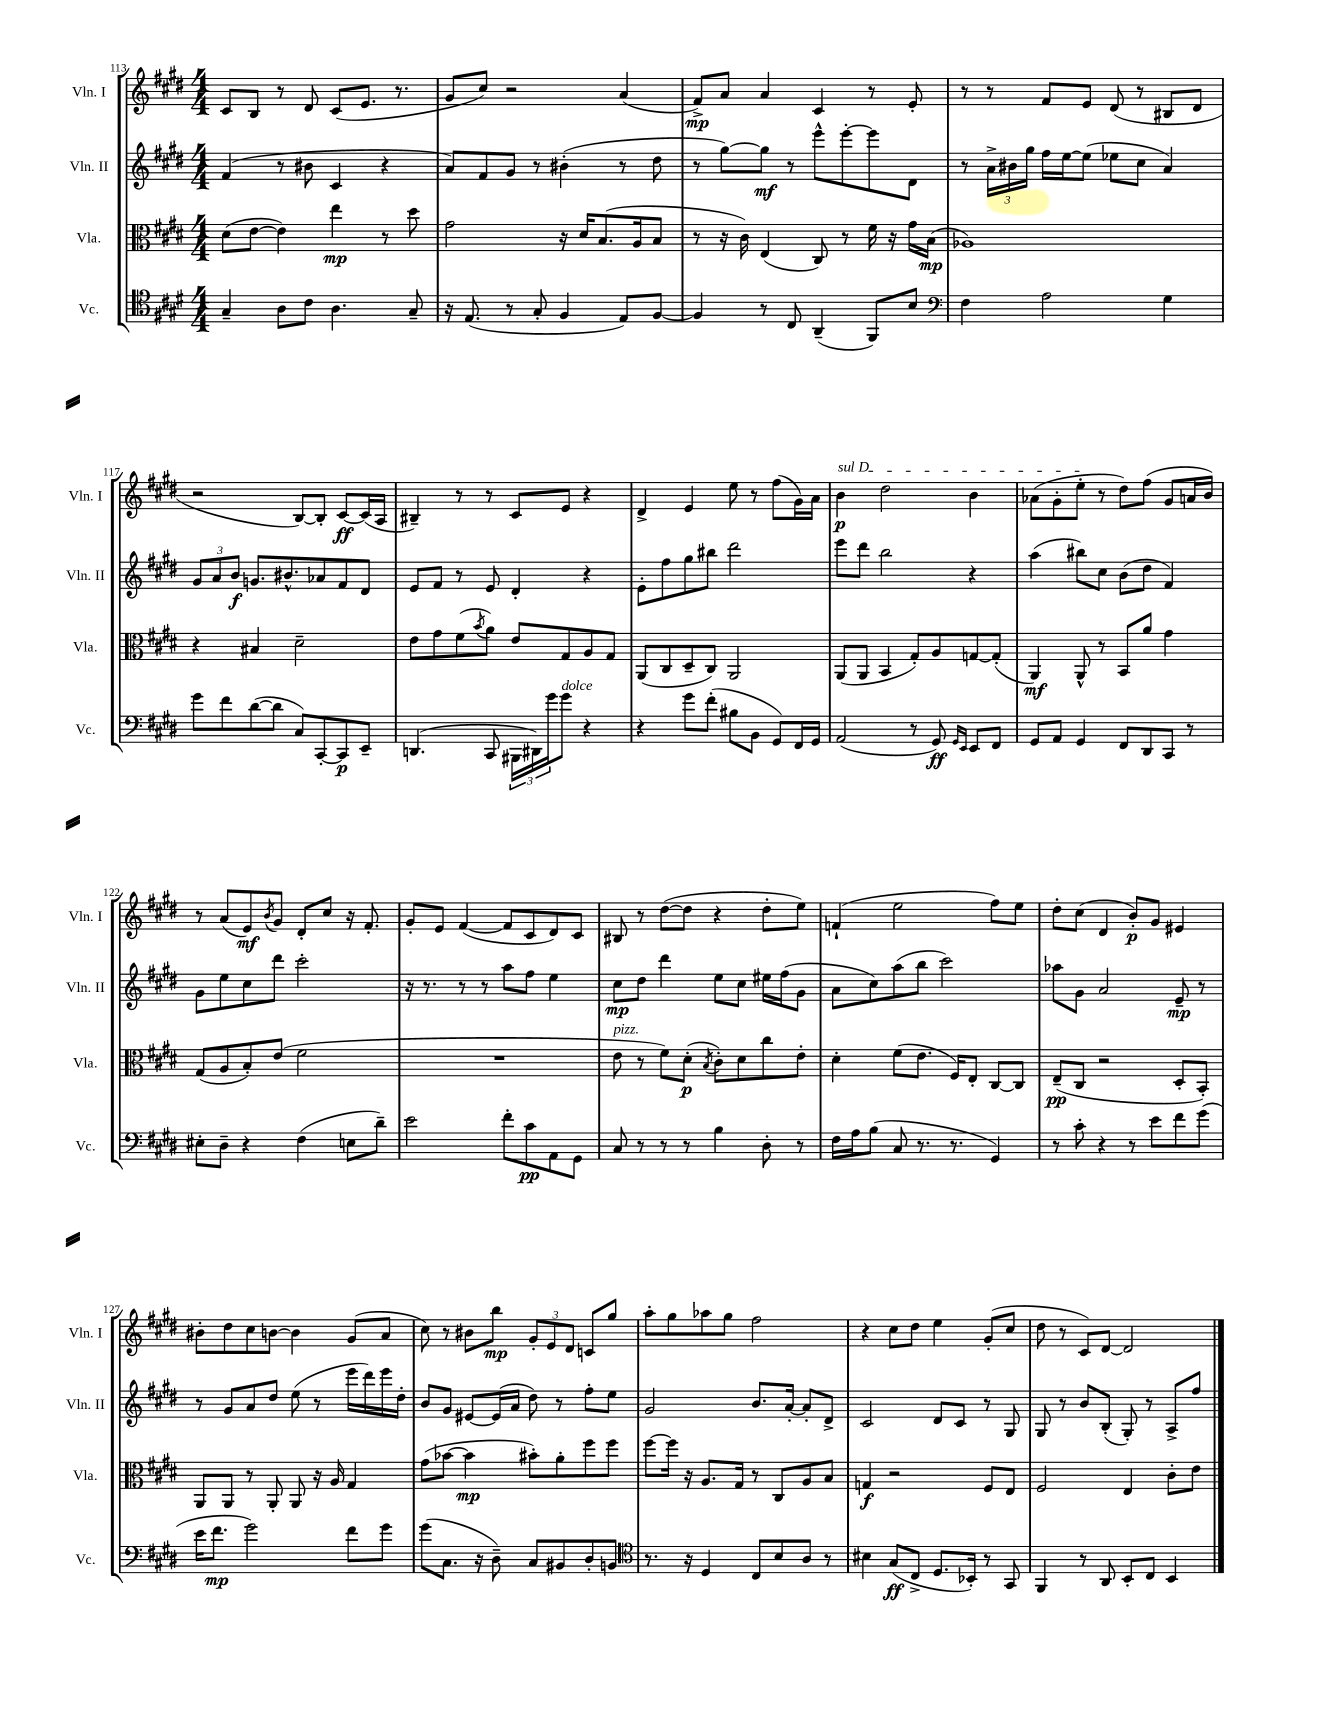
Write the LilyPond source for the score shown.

<<
\new StaffGroup <<
\new Staff = "s0" \with { instrumentName = "Vln. I" shortInstrumentName = "Vln. I" } {
    \clef treble \key e \major \numericTimeSignature \time 4/4
    cis'8 b8 r8 dis'8 cis'8( e'8. r8. |
    gis'8 cis''8) r2 a'4( |
    fis'8->\mp) a'8 a'4 cis'4 r8 e'8-. |
    r8 r8 fis'8 e'8 dis'8( r8 bis8 dis'8 |
    r2 b8~) b8-. cis'8~\ff cis'16( a16 |
    bis4--) r8 r8 cis'8 e'8 r4 |
    dis'4-> e'4 e''8 r8 fis''8( gis'16) a'16 |
    \once \override TextSpanner.bound-details.left.text = \markup { \italic "sul D" } b'4\p\startTextSpan dis''2 b'4 |
    aes'8( gis'8-. e''8-.\stopTextSpan r8 dis''8) fis''8( gis'8 a'16 b'16) |
    r8 a'8( e'8\mf) \acciaccatura { b'8 } gis'8 dis'8-. cis''8 r16 fis'8.-. |
    gis'8-. e'8 fis'4~( fis'8 cis'8 dis'8) cis'8 |
    bis8 r8 dis''8~( dis''8 r4 dis''8-. e''8) |
    f'4-!( e''2 fis''8) e''8 |
    dis''8-. cis''8( dis'4 b'8-.\p) gis'8 eis'4 |
    bis'8-. dis''8 cis''8 b'8~ b'4 gis'8( a'8 |
    cis''8) r8 bis'8 b''8\mp \tuplet 3/2 { gis'8-. e'8 dis'8 } c'8 gis''8 |
    a''8-. gis''8 aes''8 gis''8 fis''2 |
    r4 cis''8 dis''8 e''4 gis'8-.( cis''8 |
    dis''8 r8 cis'8) dis'8~ dis'2 \bar "|." |
}
\new Staff = "s1" \with { instrumentName = "Vln. II" shortInstrumentName = "Vln. II" } {
    \clef treble \key e \major \numericTimeSignature \time 4/4
    fis'4( r8 bis'8 cis'4 r4 |
    a'8) fis'8 gis'8 r8 bis'4-.( r8 dis''8 |
    r8 gis''8~) gis''8\mf r8 e'''8-^ e'''8~-. e'''8 dis'8 |
    r8 \tuplet 3/2 { a'16-> bis'16 gis''16 } fis''16 e''16~ e''8( ees''8 cis''8 a'4) |
    \tuplet 3/2 { gis'8 a'8 b'8\f } g'8. bis'8.-^ aes'8 fis'8 dis'8 |
    e'8 fis'8 r8 e'8 dis'4-. r4 |
    e'8-. fis''8 gis''8 bis''8 dis'''2 |
    e'''8 dis'''8 b''2 r4 |
    a''4( bis''8) cis''8 b'8( dis''8 fis'4) |
    gis'8 e''8 cis''8 dis'''8 cis'''2-. |
    r16 r8. r8 r8 a''8 fis''8 e''4 |
    cis''8\mp dis''8 dis'''4 e''8 cis''8 eis''16 fis''16( gis'8 |
    a'8 cis''8) a''8( b''8 cis'''2) |
    aes''8 gis'8 a'2 e'8--\mp r8 |
    r8 gis'8 a'8 dis''8 e''8( r8 e'''16 dis'''16) e'''16 dis''16-. |
    b'8 gis'8 eis'8~ eis'16( a'16 dis''8) r8 fis''8-. e''8 |
    gis'2 b'8. a'16~-. a'8-. dis'8-> |
    cis'2 dis'8 cis'8 r8 gis8 |
    gis8 r8 b'8 b8-.( gis8-.) r8 a8-> fis''8 \bar "|." |
}
\new Staff = "s2" \with { instrumentName = "Vla." shortInstrumentName = "Vla." } {
    \clef alto \key e \major \numericTimeSignature \time 4/4
    dis'8( e'8~ e'4) e''4\mp r8 dis''8 |
    gis'2 r16 dis'16 b8.( a16 b8 |
    r8 r16 cis'16) e4( cis8) r8 fis'16 r16 gis'16 b16\mp( |
    aes1) |
    r4 bis4 dis'2-- |
    e'8 gis'8 fis'8( \acciaccatura { b'8 } a'8) e'8 gis8 a8 gis8 |
    a,8( cis8 dis8-- cis8) a,2 |
    a,8( a,8 b,4 gis8-.) a8 g8~ g8-.( |
    a,4\mf) a,8-^ r8 b,8 a'8 gis'4 |
    gis8( a8 b8-.) e'8( fis'2 |
    R1 |
    e'8^\markup { \italic "pizz." } r8 fis'8) dis'8-.\p( \acciaccatura { b8 } cis'8-.) dis'8 cis''8 e'8-. |
    dis'4-. fis'8( e'8. fis16) e8-. cis8~ cis8 |
    e8--\pp( cis8 r2 dis8-. b,8-.) |
    a,8 a,8 r8 a,8-. a,8 r16 a16 gis4 |
    gis'8( bes'8~ bes'4\mp bis'8-.) a'8-. fis''8 fis''8 |
    fis''8~ fis''16 r16 a8. gis16 r8 cis8 a8 b8 |
    g4\f r2 fis8 e8 |
    fis2 e4 cis'8-. e'8 \bar "|." |
}
\new Staff = "s3" \with { instrumentName = "Vc." shortInstrumentName = "Vc." } {
    \clef tenor \key e \major \numericTimeSignature \time 4/4
    gis4-- a8 cis'8 a4. gis8-- |
    r16 e8.( r8 gis8-. fis4 e8) fis8~ |
    fis4 r8 cis8 a,4--( fis,8) b8 |
    \clef bass fis4 a2 gis4 |
    gis'8 fis'8 dis'8~( dis'8 cis8) cis,8~-. cis,8\p e,8-- |
    d,4.( cis,8 \tuplet 3/2 { bis,,16 dis,16) gis'16 } gis'8^\markup { \italic "dolce" } r4 |
    r4 gis'8 fis'8-.( bis8 b,8 gis,8) fis,16 gis,16 |
    a,2( r8 gis,8\ff) \grace { gis,16 e,16 } e,8 fis,8 |
    gis,8 a,8 gis,4 fis,8 dis,8 cis,8 r8 |
    eis8-. dis8-- r4 fis4( e8 dis'8--) |
    e'2 fis'8-. cis'8\pp a,8 gis,8 |
    cis8 r8 r8 r8 b4 dis8-. r8 |
    fis16 a16 b8( cis8 r8. r8. gis,4) |
    r8 cis'8-. r4 r8 e'8 fis'8 gis'8( |
    e'16 fis'8.\mp gis'2) fis'8 gis'8 |
    gis'8( cis8. r16 dis8--) cis8 bis,8 dis8-. b,8 |
    \clef tenor r8. r16 dis4 cis8 b8 a8 r8 |
    bis4 gis8\ff( cis8-> dis8. bes,16-.) r8 gis,8 |
    fis,4 r8 a,8 b,8-. cis8 b,4 \bar "|." |
}
>>
>>
\layout { \context { \Score currentBarNumber = #113 } }
